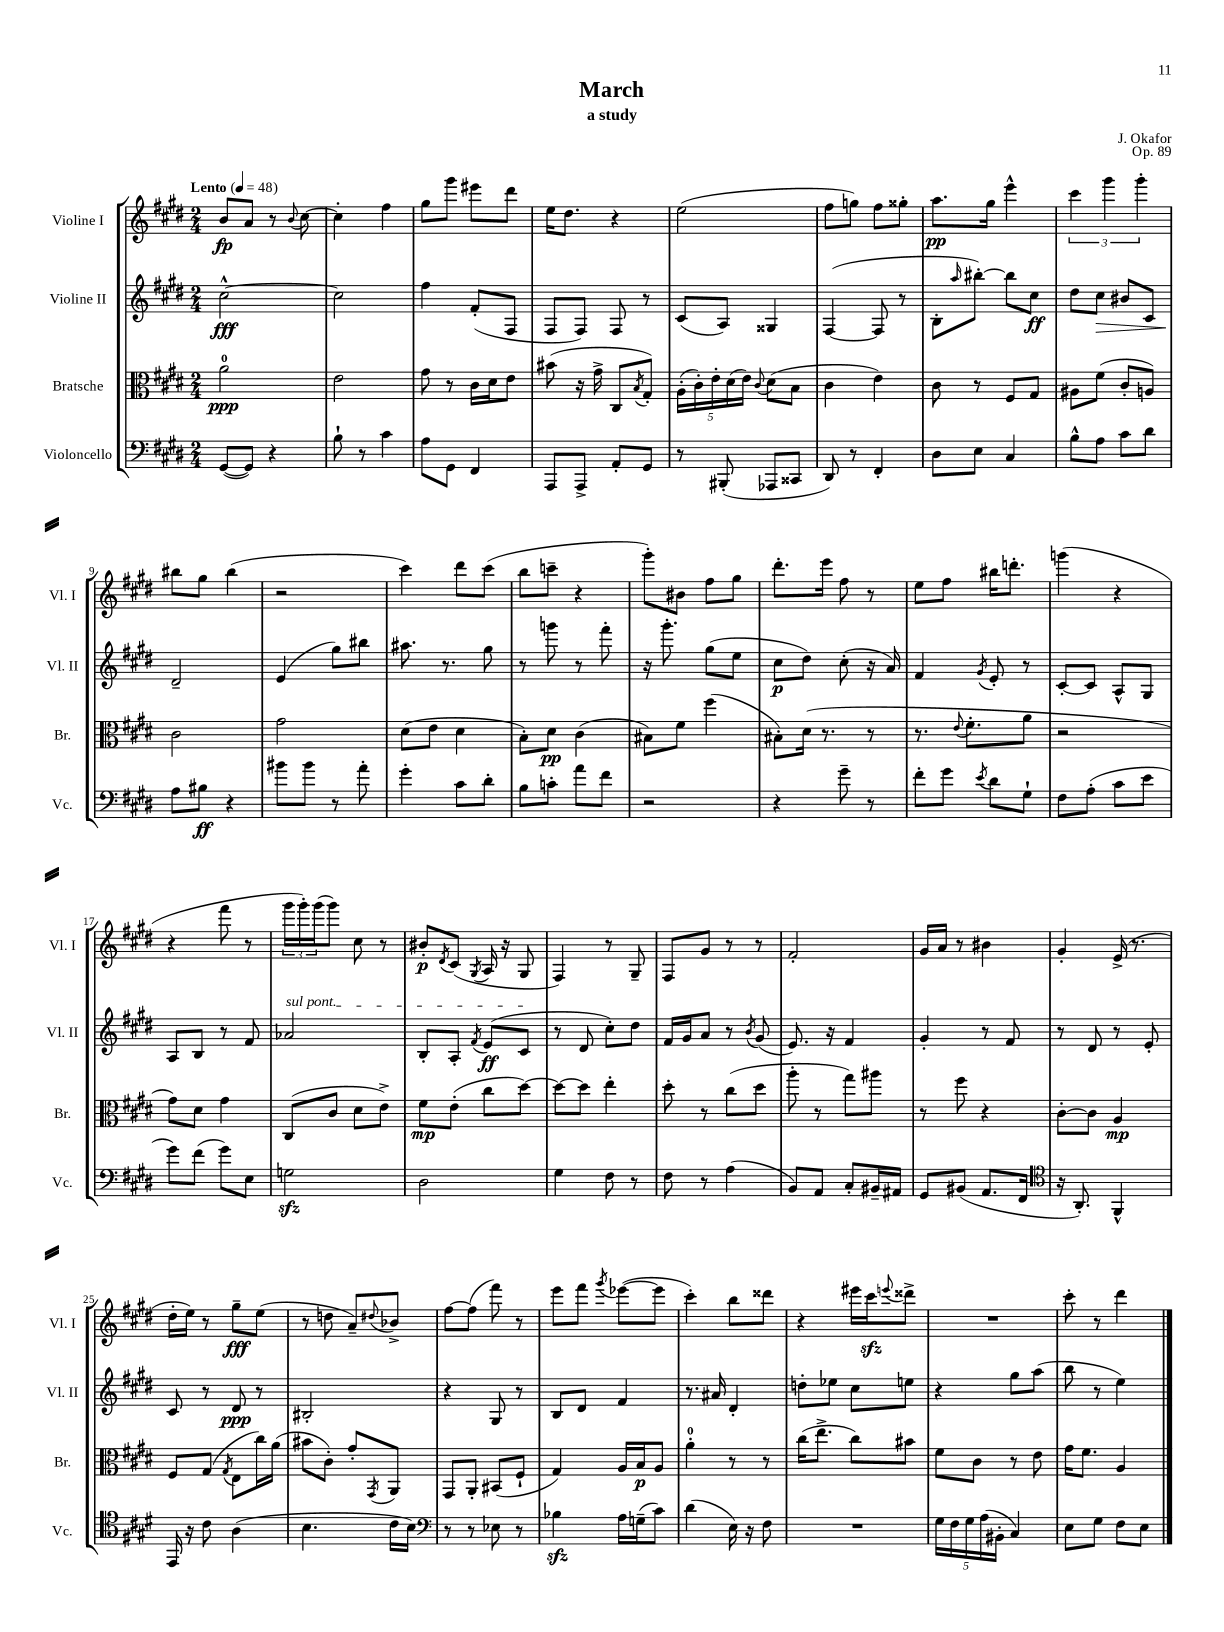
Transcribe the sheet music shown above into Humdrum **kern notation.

**kern	**dynam	**kern	**dynam	**kern	**dynam	**kern	**dynam
*part4	*part4	*part3	*part3	*part2	*part2	*part1	*part1
*staff4	*staff4	*staff3	*staff3	*staff2	*staff2	*staff1	*staff1
*I"Violoncello	*	*I"Bratsche	*	*I"Violine II	*	*I"Violine I	*
*I'Vc.	*	*I'Br.	*	*I'Vl. II	*	*I'Vl. I	*
*clefF4	*	*clefC3	*	*clefG2	*	*clefG2	*
*k[f#c#g#d#]	*	*k[f#c#g#d#]	*	*k[f#c#g#d#]	*	*k[f#c#g#d#]	*
*M2/4	*	*M2/4	*	*M2/4	*	*M2/4	*
*MM48	*	*MM48	*	*MM48	*	*MM48	*
=1	=1	=1	=1	=1	=1	=1	=1
!	!	!	!	!	!	!LO:TX:a:B:t=Lento	!
([8GG#/L	.	2a\	ppp	[2cc#^^\	fff	8b/L	fp
8GG#/J])	.	.	.	.	.	8a/J	.
4r	.	.	.	.	.	8r	.
.	.	.	.	.	.	8qqb/	.
.	.	.	.	.	.	[8cc#\	.
=2	=2	=2	=2	=2	=2	=2	=2
8B`\	.	2e\	.	2cc#\]	.	4cc#'\]	.
8r	.	.	.	.	.	.	.
4c#\	.	.	.	.	.	4ff#\	.
=3	=3	=3	=3	=3	=3	=3	=3
8A\L	.	8g#\	.	4ff#\	.	8gg#\L	.
8GG#\J	.	8r	.	.	.	8ggg#\J	.
4FF#/	.	16c#\LL	.	(8f#'/L	.	8eee#X\L	.
.	.	16d#\J	.	.	.	.	.
.	.	8e\J	.	8F#/J	.	8ddd#\J	.
=4	=4	=4	=4	=4	=4	=4	=4
8AAA/L	.	(8b#X\	.	8F#/L	.	16ee\KL	.
.	.	.	.	.	.	8.dd#\J	.
8AAA^/J	.	16r	.	8F#/J)	.	.	.
.	.	16g#^\	.	.	.	.	.
8AA'/L	.	8C#/L	.	8F#/	.	4r	.
.	.	8qB/	.	.	.	.	.
8GG#/J	.	8G#'/J)	.	8r	.	.	.
=5	=5	=5	=5	=5	=5	=5	=5
8r	.	(20A'\LL	.	(8c#/L	.	(2ee\	.
.	.	20c#'\)	.	.	.	.	.
.	.	20e'\	.	.	.	.	.
(8BBB#X'/	.	.	.	8A/J)	.	.	.
.	.	(20d#\	.	.	.	.	.
.	.	20e\JJ)	.	.	.	.	.
.	.	8qqc#/	.	.	.	.	.
8AAA-X/L	.	(8d#\L	.	4G##X/	.	.	.
8CC##X/J	.	8B\J	.	.	.	.	.
=6	=6	=6	=6	=6	=6	=6	=6
8DD#/)	.	4c#\	.	([4F#/	.	8ff#\L	.
8r	.	.	.	.	.	8ggn\J)	.
4FF#'/	.	4e\)	.	8F#/]	.	8ff#\L	.
.	.	.	.	8r	.	8gg##X'\J	.
=7	=7	=7	=7	=7	=7	=7	=7
8D#\L	.	8c#\	.	8B'\L	.	8.aa\L	pp
.	.	.	.	16qqaa/	.	.	.
8E\J	.	8r	.	[8bb#X'\J)	.	.	.
.	.	.	.	.	.	16gg#\Jk	.
4C#/	.	8F#/L	.	8bb#\L]	.	4eee^^\	.
.	.	8G#/J	.	8cc#\J	ff	.	.
=8	=8	=8	=8	=8	=8	=8	=8
8B^^\L	.	8A#X\L	.	8dd#\L	.	6ccc#\	.
!	!	!	!	!	!LO:HP:b	!	!
8A\J	.	(8f#\J	.	8cc#\J	>	.	.
.	.	.	.	.	.	6ggg#\	.
8c#\L	.	8c#'/L	.	8b#X/L	.	.	.
.	.	.	.	.	.	6ggg#'\	.
8d#\J	.	8An/J)	.	8c#/J	.	.	.
!!LO:LB:g=z
=9	=9	=9	=9	=9	=9	=9	=9
8A\L	.	2c#\	.	2d#~/	.	8bb#X\L	.
8B#X\J	ff	.	.	.	.	8gg#\J	.
4r	.	.	.	.	.	(4bb#\	.
.	.	.	.	.	]	.	.
=10	=10	=10	=10	=10	=10	=10	=10
8b#X\L	.	2g#\	.	(4e/	.	2r	.
8b#\J	.	.	.	.	.	.	.
8r	.	.	.	8gg#\L)	.	.	.
8a'\	.	.	.	8bb#X\J	.	.	.
=11	=11	=11	=11	=11	=11	=11	=11
4g#'\	.	(8d#\L	.	8.aa#X\	.	4ccc#\)	.
.	.	8e\J	.	.	.	.	.
.	.	.	.	8.r	.	.	.
8c#\L	.	4d#\	.	.	.	8ddd#\L	.
8d#'\J	.	.	.	8gg#\	.	(8ccc#\J	.
=12	=12	=12	=12	=12	=12	=12	=12
8B\L	.	8B'\L)	.	8r	.	8bb\L	.
8cn'\J	.	8d#\J	pp	8gggn\	.	8cccn~\J	.
8a\L	.	(4c#\	.	8r	.	4r	.
8f#\J	.	.	.	8fff#'\	.	.	.
=13	=13	=13	=13	=13	=13	=13	=13
2r	.	8B#X\L)	.	16r	.	8ggg#'\L)	.
.	.	.	.	8.ggg#'\	.	.	.
.	.	8f#\J	.	.	.	8b#X\J	.
.	.	(4ff#\	.	(8gg#\L	.	8ff#\L	.
.	.	.	.	8ee\J	.	8gg#\J	.
=14	=14	=14	=14	=14	=14	=14	=14
4r	.	8B#X'\L)	.	8cc#\L	p	8.ddd#'\L	.
.	.	(16d#\Jk	.	8dd#\J)	.	.	.
.	.	8.r	.	.	.	16eee\Jk	.
8g#~\	.	.	.	(8cc#'\	.	8ff#\	.
8r	.	8r	.	16r	.	8r	.
.	.	.	.	16a/)	.	.	.
=15	=15	=15	=15	=15	=15	=15	=15
8f#'\L	.	8.r	.	4f#/	.	8ee\L	.
8g#\J	.	.	.	.	.	8ff#\J	.
.	.	8qqe/	.	.	.	.	.
.	.	8.f#'\L	.	.	.	.	.
8qe/	.	.	.	8qg#/	.	.	.
8d#\L	.	.	.	8e'/	.	16bb#X\KL	.
.	.	.	.	.	.	8.dddn'\J	.
8G#`\J	.	8a\J	.	8r	.	.	.
=16	=16	=16	=16	=16	=16	=16	=16
8F#\L	.	2r	.	[8c#'/L	.	(4gggn\	.
(8A'\J	.	.	.	8c#/J]	.	.	.
8c#\L	.	.	.	8A^^/L	.	4r	.
8e\J	.	.	.	8G#/J	.	.	.
!!LO:LB:g=z
=17	=17	=17	=17	=17	=17	=17	=17
8g#\L)	.	8g#\L)	.	8A/L	.	4r	.
(8f#\J	.	8d#\J	.	8B/J	.	.	.
8g#\L)	.	4g#\	.	8r	.	8fff#\	.
8E\J	.	.	.	8f#/	.	8r	.
=18	=18	=18	=18	=18	=18	=18	=18
!	!	!	!	!LO:TX:a:i:t=sul pont.	!	!	!
2Gnzz\	.	(8C#/L	.	2a-X/	.	24ggg#\LL	.
.	.	.	.	.	.	24ggg#'\)	.
.	.	.	.	.	.	(24ggg#\J	.
.	.	8c#/J	.	.	.	8ggg#\J)	.
.	.	8d#\L	.	.	.	8cc#\	.
.	.	8e^\J)	.	.	.	8r	.
=19	=19	=19	=19	=19	=19	=19	=19
2D#\	.	8f#\L	mp	8B'/L	.	8b#X'/L	p
.	.	.	.	.	.	8qd#/	.
.	.	(8e'\J	.	8A'/J	.	(8c#/J	.
.	.	.	.	8qf#/	.	8qG#/	.
.	.	8cc#\L	.	(8e/L	ff	16A/	.
.	.	.	.	.	.	16r	.
.	.	[8dd#\J)	.	8c#/J	.	8G#/	.
=20	=20	=20	=20	=20	=20	=20	=20
4G#\	.	8dd#\L_	.	8r	.	4F#/)	.
.	.	8dd#\J]	.	8d#/	.	.	.
8F#\	.	4ee'\	.	8cc#'\L)	.	8r	.
8r	.	.	.	8dd#\J	.	8G#~/	.
=21	=21	=21	=21	=21	=21	=21	=21
8F#\	.	8dd#'\	.	16f#/LL	.	8F#/L	.
.	.	.	.	16g#/J	.	.	.
8r	.	8r	.	8a/J	.	8g#/J	.
(4A\	.	(8cc#\L	.	8r	.	8r	.
.	.	.	.	8qb/	.	.	.
.	.	8dd#\J	.	(8g#/	.	8r	.
=22	=22	=22	=22	=22	=22	=22	=22
8BB/L)	.	8aa'\	.	8.e/)	.	2f#'/	.
8AA/J	.	8r	.	.	.	.	.
.	.	.	.	16r	.	.	.
8C#'/L	.	8gg#\L)	.	4f#/	.	.	.
16BB#X~/L	.	8aa#X\J	.	.	.	.	.
16AA#X/JJ	.	.	.	.	.	.	.
=23	=23	=23	=23	=23	=23	=23	=23
8GG#/L	.	8r	.	4g#'/	.	16g#/LL	.
.	.	.	.	.	.	16a/JJ	.
(8BB#X/J	.	8ff#\	.	.	.	8r	.
8.AA/L	.	4r	.	8r	.	4b#X\	.
.	.	.	.	8f#/	.	.	.
16FF#/Jk	.	.	.	.	.	.	.
=24	=24	=24	=24	=24	=24	=24	=24
*clefC4	*	*	*	*	*	*	*
16r	.	[8c#'\L	.	8r	.	4g#'/	.
8.AA'/)	.	.	.	.	.	.	.
.	.	8c#\J]	.	8d#/	.	.	.
4FF#^^/	.	4A/	mp	8r	.	(16e^/	.
.	.	.	.	.	.	8.r	.
.	.	.	.	8e'/	.	.	.
!!LO:LB:g=z
=25	=25	=25	=25	=25	=25	=25	=25
16EE/	.	8F#/L	.	8c#/	.	16dd#'\LL	.
16r	.	.	.	.	.	16ee\JJ)	.
8c#\	.	(8G#/J	.	8r	.	8r	.
.	.	8qG#/	.	.	.	.	.
(4A\	.	8E\L	.	8d#/	ppp	8gg#~\L	fff
.	.	16cc#\L)	.	8r	.	(8ee\J	.
.	.	(16a\JJ	.	.	.	.	.
=26	=26	=26	=26	=26	=26	=26	=26
4.B\	.	8b#X\L	.	2B#X'/	.	8r	.
.	.	8c#'\J)	.	.	.	8ddn\	.
.	.	8g#'/L	.	.	.	8a~/L)	.
.	.	8qGG#/	.	.	.	8qqdd#X/	.
16c#\LL	.	8AA/J	.	.	.	8b-X^/J	.
16B\JJ)	.	.	.	.	.	.	.
=27	=27	=27	=27	=27	=27	=27	=27
*clefF4	*	*	*	*	*	*	*
8r	.	8GG#/L	.	4r	.	[8ff#\L	.
8r	.	8AA'/J	.	.	.	(8ff#\J]	.
8E-X\	.	(8BB#X/L	.	8G#/	.	8fff#\)	.
8r	.	8F#`/J	.	8r	.	8r	.
=28	=28	=28	=28	=28	=28	=28	=28
4B-Xzz\	.	4G#/)	.	8B/L	.	8eee\L	.
.	.	.	.	8d#/J	.	8fff#\J	.
.	.	.	.	.	.	8qggg#/	.
16A\LL	.	16A/LL	.	4f#/	.	([8eee-X\L	.
(16Gn~\J	.	16B/J	p	.	.	.	.
8c#\J)	.	8A/J	.	.	.	8eee-\J]	.
=29	=29	=29	=29	=29	=29	=29	=29
(4d#\	.	4a'\	.	8.r	.	4ccc#'\)	.
.	.	.	.	16a#X/	.	.	.
16E\)	.	8r	.	4d#'/	.	8bb\L	.
16r	.	.	.	.	.	.	.
8F#\	.	8r	.	.	.	8ddd##X\J	.
=30	=30	=30	=30	=30	=30	=30	=30
2r	.	(16cc#\KL	.	8ddn'\L	.	4r	.
.	.	8.ee^\J	.	.	.	.	.
.	.	.	.	8ee-X\J	.	.	.
.	.	8cc#\L)	.	8cc#\L	.	16eee#X\LL	.
.	.	.	.	.	.	16ccc#zz\J	.
.	.	.	.	.	.	8qqeeen/	.
.	.	8b#X\J	.	8een\J	.	8ddd##X^\J	.
=31	=31	=31	=31	=31	=31	=31	=31
20G#\LL	.	8f#\L	.	4r	.	2r	.
20F#\	.	.	.	.	.	.	.
20G#\	.	.	.	.	.	.	.
.	.	8c#\J	.	.	.	.	.
(20A\	.	.	.	.	.	.	.
20BB#X'\JJ	.	.	.	.	.	.	.
4C#/)	.	8r	.	8gg#\L	.	.	.
.	.	8e\	.	(8aa\J	.	.	.
=32	=32	=32	=32	=32	=32	=32	=32
8E\L	.	16g#\KL	.	8bb\	.	8ccc#'\	.
.	.	8.f#\J	.	.	.	.	.
8G#\J	.	.	.	8r	.	8r	.
8F#\L	.	4A/	.	4ee\)	.	4ddd#\	.
8E\J	.	.	.	.	.	.	.
==	==	==	==	==	==	==	==
*-	*-	*-	*-	*-	*-	*-	*-
